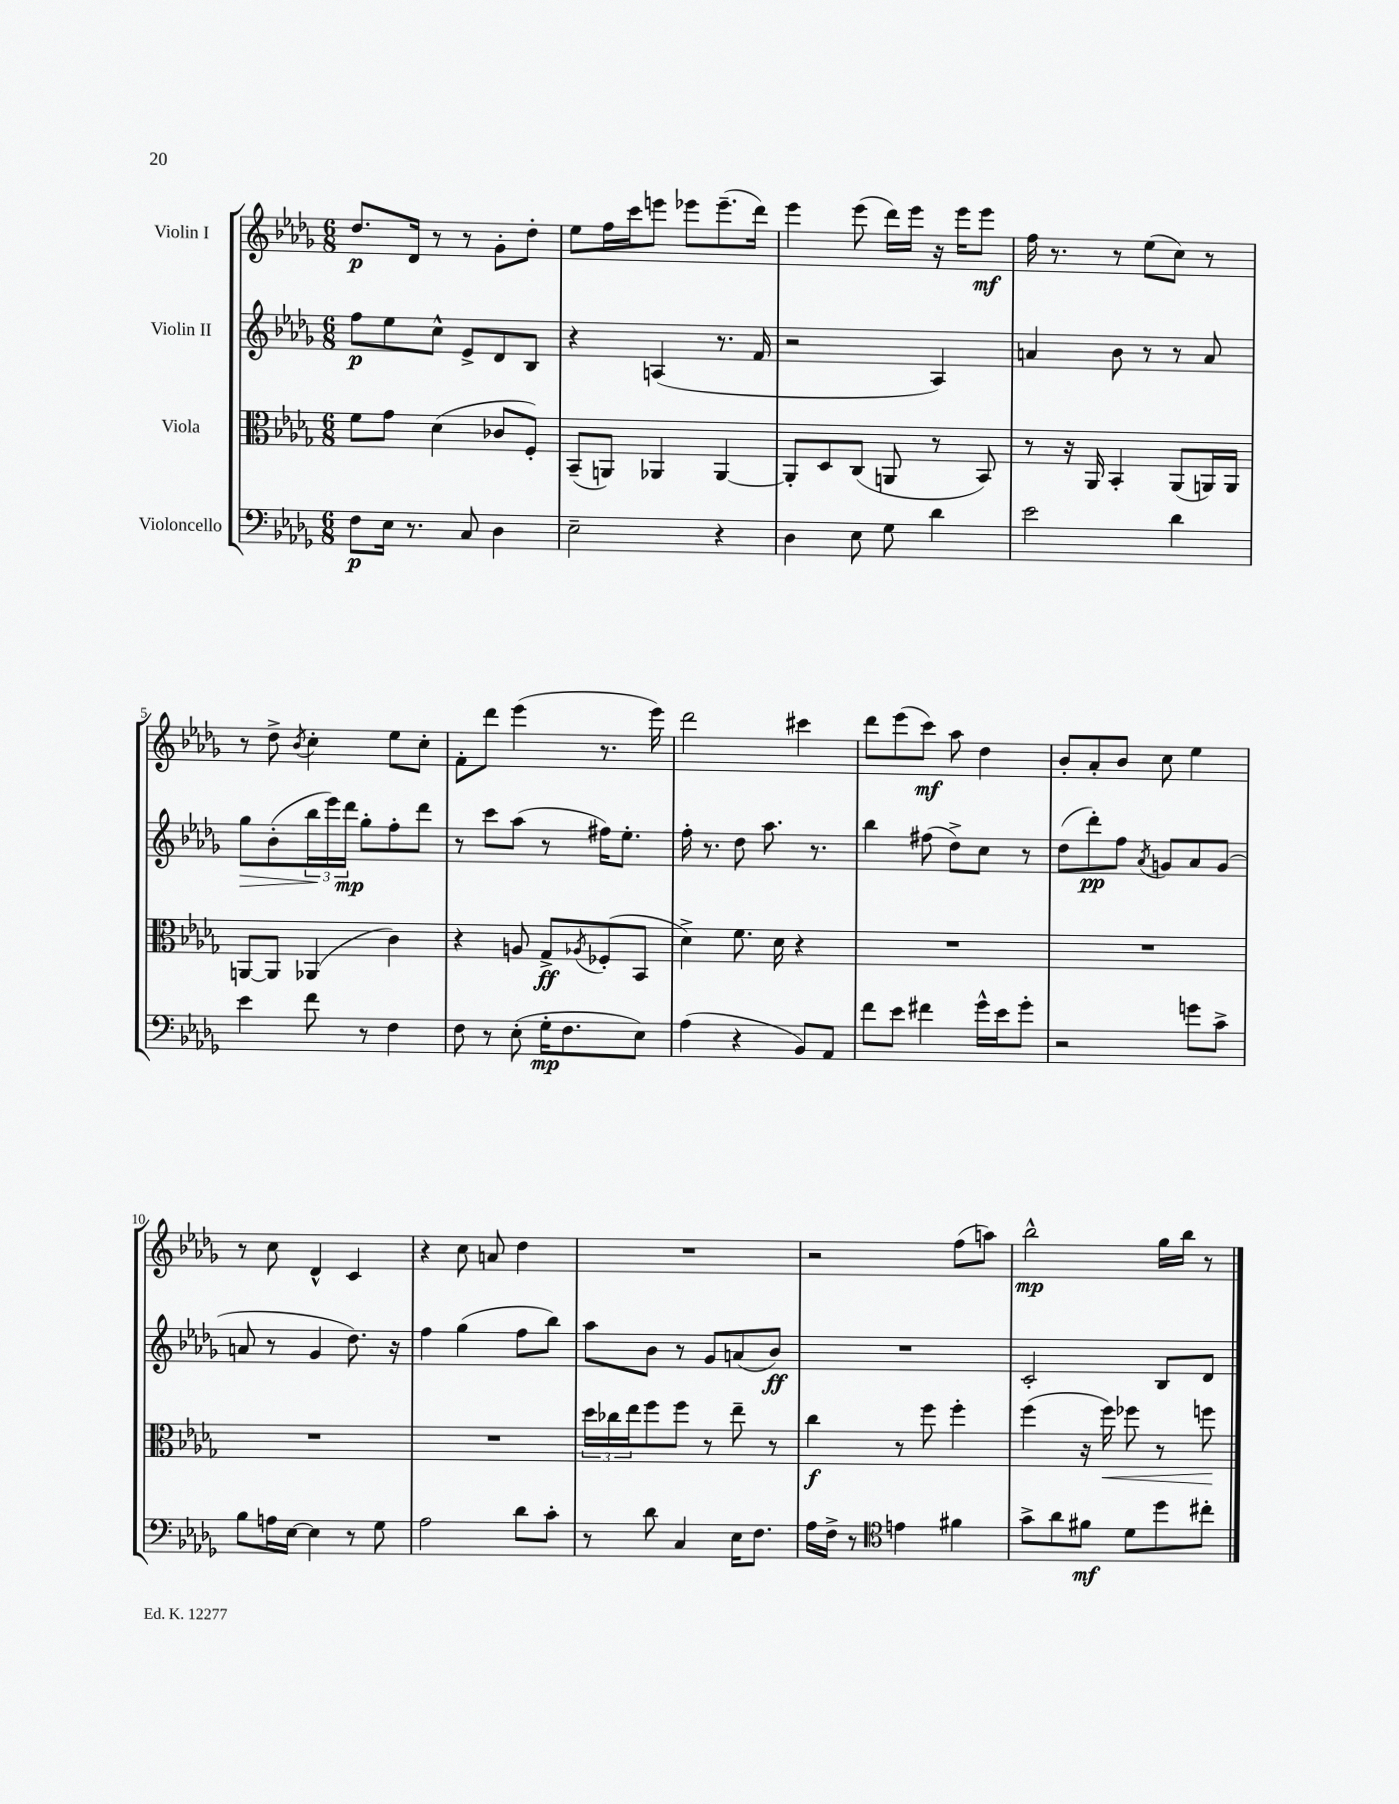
<<
\new StaffGroup <<
\new Staff = "s0" \with { instrumentName = "Violin I" } {
    \clef treble \key des \major \numericTimeSignature \time 6/8
    des''8.\p des'16 r8 r8 ges'8-. des''8-. |
    ees''8 f''16 c'''16 e'''8 ees'''8 ees'''8.--( des'''16) |
    ees'''4 ees'''8( des'''16) ees'''16 r16 ees'''16 ees'''8\mf |
    f''16 r8. r8 ees''8( c''8) r8 |
    r8 des''8-> \acciaccatura { bes'8 } c''4-. ees''8 c''8-. |
    f'8-. des'''8 ees'''4( r8. ees'''16) |
    des'''2 cis'''4 |
    des'''8 ees'''8( c'''8\mf) aes''8 des''4 |
    bes'8-. aes'8-. bes'8 c''8 ees''4 |
    r8 c''8 des'4-^ c'4 |
    r4 c''8 a'8 des''4 |
    R2. |
    r2 f''8( a''8) |
    bes''2-^\mp ges''16 bes''16 r8 \bar "|." |
}
\new Staff = "s1" \with { instrumentName = "Violin II" } {
    \clef treble \key des \major \numericTimeSignature \time 6/8
    f''8\p ees''8 c''8-^ ees'8-> des'8 bes8 |
    r4 a4( r8. f'16 |
    r2 aes4) |
    a'4 bes'8 r8 r8 a'8 |
    ges''8\> bes'8-.( \tuplet 3/2 { bes''16\! ees'''16) des'''16\mp } ges''8-. f''8-. des'''8 |
    r8 c'''8 aes''8( r8 fis''16) ees''8.-. |
    f''16-. r8. des''8 aes''8. r8. |
    bes''4 fis''8( des''8->) c''8 r8 |
    des''8( des'''8-.\pp) f''8 \acciaccatura { aes'8 } g'8 aes'8 g'8( |
    a'8 r8 ges'4 des''8.) r16 |
    f''4 ges''4( f''8 bes''8) |
    aes''8 bes'8 r8 ges'8 a'8( bes'8\ff) |
    R2. |
    c'2-. bes8 des'8 \bar "|." |
}
\new Staff = "s2" \with { instrumentName = "Viola" } {
    \clef alto \key des \major \numericTimeSignature \time 6/8
    f'8 ges'8 des'4( ces'8 f8-.) |
    bes,8--( a,8) aes,4 aes,4~ |
    aes,8-. des8 c8( a,8 r8 bes,8) |
    r8 r16 aes,16 bes,4-. aes,8( a,16) a,16 |
    a,8~ a,8 aes,4( c'4) |
    r4 a8 ges8->\ff \acciaccatura { aes8 } fes8-.( bes,8 |
    des'4->) f'8. des'16 r4 |
    R2. |
    R2. |
    R2. |
    R2. |
    \tuplet 3/2 { des''16 ces''16 ees''16 } f''8 f''8 r8 ees''8-- r8 |
    c''4\f r8 f''8 f''4-. |
    f''4( r16 f''16\<) fes''8 r8 f''8\! \bar "|." |
}
\new Staff = "s3" \with { instrumentName = "Violoncello" } {
    \clef bass \key des \major \numericTimeSignature \time 6/8
    f8\p ees16 r8. c8 des4 |
    ees2-- r4 |
    des4 ees8 ges8 des'4 |
    ees'2 des'4 |
    ees'4 f'8 r8 f4 |
    f8 r8 ees8-.( ges16-.\mp f8. ees8) |
    aes4( r4 bes,8) aes,8 |
    f'8 ees'8 fis'4 ges'16-^ ees'16 ges'8-. |
    r2 g'8 c'8-> |
    bes8 a16 ees16~ ees4 r8 ges8 |
    aes2 des'8 c'8-. |
    r8 des'8 c4 ees16 f8. |
    aes16 f16-> r8 \clef tenor e'4 fis'4 |
    ges'8-> aes'8 fis'8\mf des'8 des''8 cis''8-. \bar "|." |
}
>>
>>
